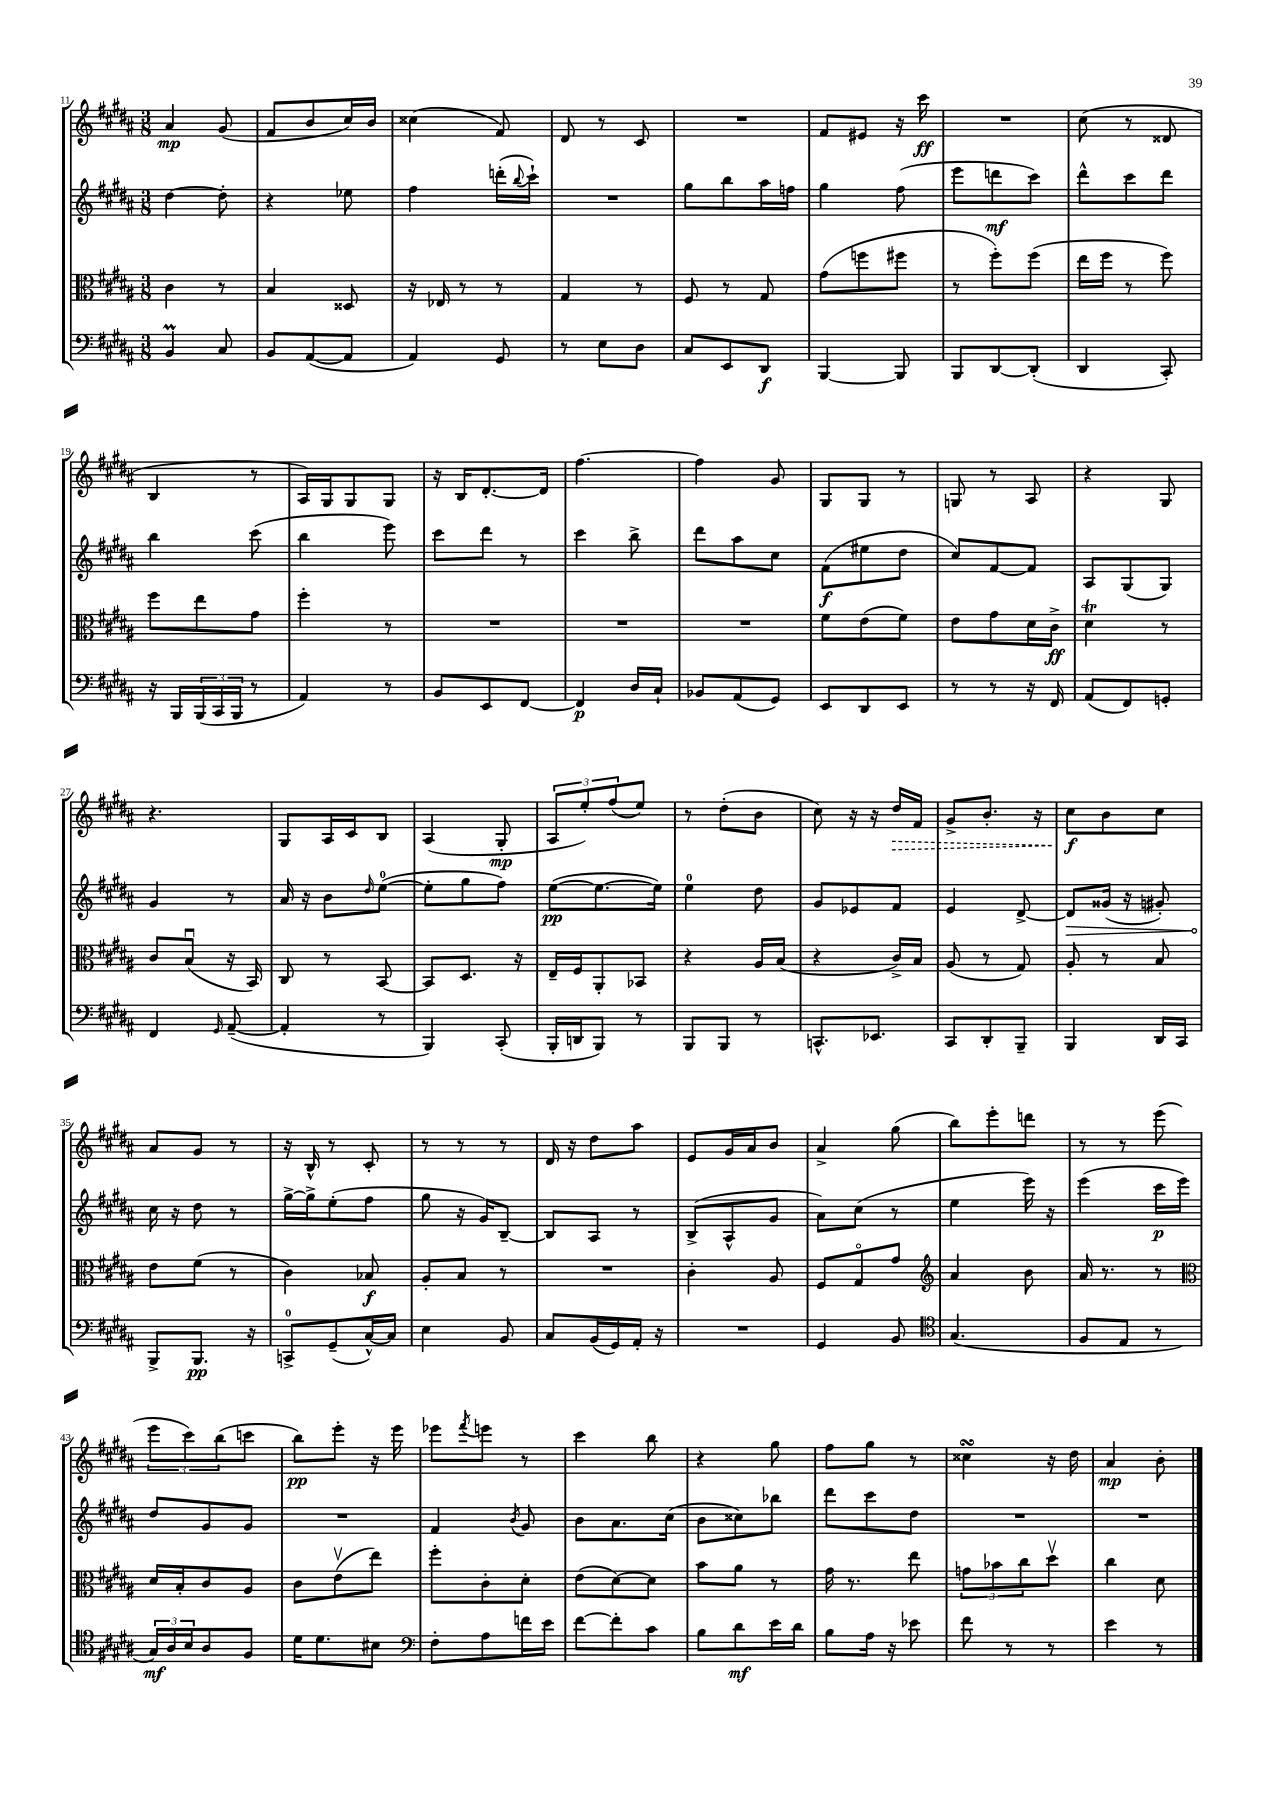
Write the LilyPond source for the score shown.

<<
\new StaffGroup <<
\new Staff = "s0" {
    \clef treble \key b \major \numericTimeSignature \time 3/8
    ais'4\mp gis'8( |
    fis'8 b'8 cis''16) b'16 |
    cisis''4( fis'8) |
    dis'8 r8 cis'8 |
    R4. |
    fis'8 eis'8 r16 cis'''16\ff |
    R4. |
    cis''8( r8 disis'8 |
    b4 r8 |
    ais16) gis16 gis8 gis8 |
    r16 b16 dis'8.~-. dis'16 |
    fis''4.~ |
    fis''4 gis'8 |
    gis8 gis8 r8 |
    g8 r8 ais8 |
    r4 gis8 |
    r4. |
    gis8 ais16 cis'16 b8 |
    ais4( gis8-.\mp |
    \tuplet 3/2 { ais8 e''8-.) fis''8( } e''8) |
    r8 dis''8-.( b'8 |
    cis''8) r16 r16 \once \override Hairpin.style = #'dashed-line dis''16\> fis'16 |
    gis'8-> b'8.-. r16 |
    cis''8\f\! b'8 cis''8 |
    ais'8 gis'8 r8 |
    r16 b16-^ r8 cis'8-. |
    r8 r8 r8 |
    dis'16 r16 dis''8 ais''8 |
    e'8 gis'16 ais'16 b'8 |
    ais'4-> gis''8( |
    b''8) e'''8-. d'''8 |
    r8 r8 e'''8( |
    \tuplet 3/2 { e'''8 cis'''8) b''8( } c'''8 |
    b''8\pp) e'''8-. r16 e'''16 |
    ees'''8 \acciaccatura { fis'''8 } e'''8 r8 |
    cis'''4 b''8 |
    r4 gis''8 |
    fis''8 gis''8 r8 |
    cisis''4\turn r16 dis''16 |
    ais'4\mp b'8-. \bar "|." |
}
\new Staff = "s1" {
    \clef treble \key b \major \numericTimeSignature \time 3/8
    dis''4~ dis''8-. |
    r4 ees''8 |
    fis''4 d'''16-.( \appoggiatura { b''8 } cis'''16-!) |
    R4. |
    gis''8 b''8 ais''16 f''16 |
    gis''4 fis''8( |
    e'''8 d'''8\mf cis'''8) |
    dis'''8-^ cis'''8 dis'''8 |
    b''4 cis'''8( |
    b''4 e'''8) |
    cis'''8 dis'''8 r8 |
    cis'''4 b''8-> |
    dis'''8 ais''8 cis''8 |
    fis'8\f( eis''8 dis''8 |
    cis''8) fis'8~ fis'8 |
    ais8 gis8( gis8) |
    gis'4 r8 |
    ais'16 r16 b'8 \grace { dis''16 } e''8-0~( |
    e''8-. gis''8 fis''8) |
    e''8~\pp( e''8.~ e''16) |
    e''4-0 dis''8 |
    gis'8 ees'8 fis'8 |
    e'4 dis'8~-> |
    \once \override Hairpin.circled-tip = ##t dis'8\> gisis'16( r16 gis'8-.) |
    cis''16\! r16 dis''8 r8 |
    gis''16~-> gis''16-> e''8-.( fis''8 |
    gis''8 r16 gis'16) b8~-- |
    b8 ais8 r8 |
    b8->( ais8-^ gis'8 |
    ais'8) cis''8( r8 |
    e''4 e'''16) r16 |
    e'''4( cis'''16\p e'''16) |
    dis''8 gis'8 gis'8 |
    R4. |
    fis'4 \acciaccatura { b'8 } gis'8 |
    b'8 ais'8. cis''16( |
    b'8 cisis''8) bes''8 |
    dis'''8 cis'''8 dis''8 |
    R4. |
    R4. \bar "|." |
}
\new Staff = "s2" {
    \clef alto \key b \major \numericTimeSignature \time 3/8
    cis'4 r8 |
    b4 disis8 |
    r16 ees16 r8 r8 |
    gis4 r8 |
    fis8 r8 gis8 |
    gis'8( f''8 fis''8 |
    r8 fis''8-.) fis''8( |
    e''16 fis''16 r8 fis''8) |
    fis''8 e''8 gis'8 |
    fis''4-. r8 |
    R4. |
    R4. |
    R4. |
    fis'8 e'8( fis'8) |
    e'8 gis'8 dis'16 cis'16->\ff |
    dis'4\trill r8 |
    cis'8 b8\downbow( r16 b,16) |
    cis8 r8 b,8~ |
    b,8 dis8. r16 |
    e16-- fis16 ais,8-. bes,8 |
    r4 ais16 b16( |
    r4 cis'16->) b16 |
    ais8( r8 gis8) |
    ais8-. r8 b8 |
    e'8 fis'8( r8 |
    cis'4) bes8\f |
    ais8-. b8 r8 |
    R4. |
    cis'4-. ais8 |
    fis8 gis8\flageolet gis'8 |
    \clef treble ais'4 b'8 |
    ais'16 r8. r8 |
    \clef alto dis'16 b16-. cis'8 ais8 |
    cis'8 e'8\upbow( e''8) |
    fis''8-. cis'8-. dis'8-. |
    e'8( dis'8~) dis'8 |
    b'8 ais'8 r8 |
    gis'16 r8. e''8 |
    \tuplet 3/2 { g'8 bes'8 cis''8 } dis''8\upbow |
    cis''4 dis'8 \bar "|." |
}
\new Staff = "s3" {
    \clef bass \key b \major \numericTimeSignature \time 3/8
    b,4\prall cis8 |
    b,8 ais,8~( ais,8 |
    ais,4) gis,8 |
    r8 e8 dis8 |
    cis8 e,8 dis,8\f |
    b,,4~ b,,8 |
    b,,8 dis,8~ dis,8-.( |
    dis,4 cis,8-.) |
    r16 b,,16 \tuplet 3/2 { b,,16( cis,16 b,,16 } r8 |
    ais,4) r8 |
    b,8 e,8 fis,8~ |
    fis,4\p dis16 cis16-! |
    bes,8 ais,8( gis,8) |
    e,8 dis,8 e,8 |
    r8 r8 r16 fis,16 |
    ais,8( fis,8) g,8-. |
    fis,4 \grace { gis,16 } ais,8~--( |
    ais,4-. r8 |
    b,,4) cis,8-.( |
    b,,16-. d,16 b,,8) r8 |
    b,,8 b,,8 r8 |
    c,8.-^ ees,8. |
    cis,8 dis,8-. b,,8-- |
    b,,4 dis,16 cis,16 |
    b,,8-> b,,8.\pp r16 |
    c,8-0-> gis,8--( cis16~-^) cis16 |
    e4 b,8 |
    cis8 b,16( gis,16) ais,16-. r16 |
    R4. |
    gis,4 b,8 |
    \clef tenor gis4.( |
    fis8 e8 r8 |
    \tuplet 3/2 { gis16\mf) ais16 b16 } ais8 fis8 |
    dis'16 dis'8. bis8 |
    \clef bass fis8-. ais8 f'16 e'16 |
    fis'8~ fis'8-. cis'8 |
    b8 dis'8\mf e'16 dis'16 |
    b8 ais16 r16 ees'8 |
    fis'8 r8 r8 |
    e'4 r8 \bar "|." |
}
>>
>>
\layout { \context { \Score currentBarNumber = #11 } }
